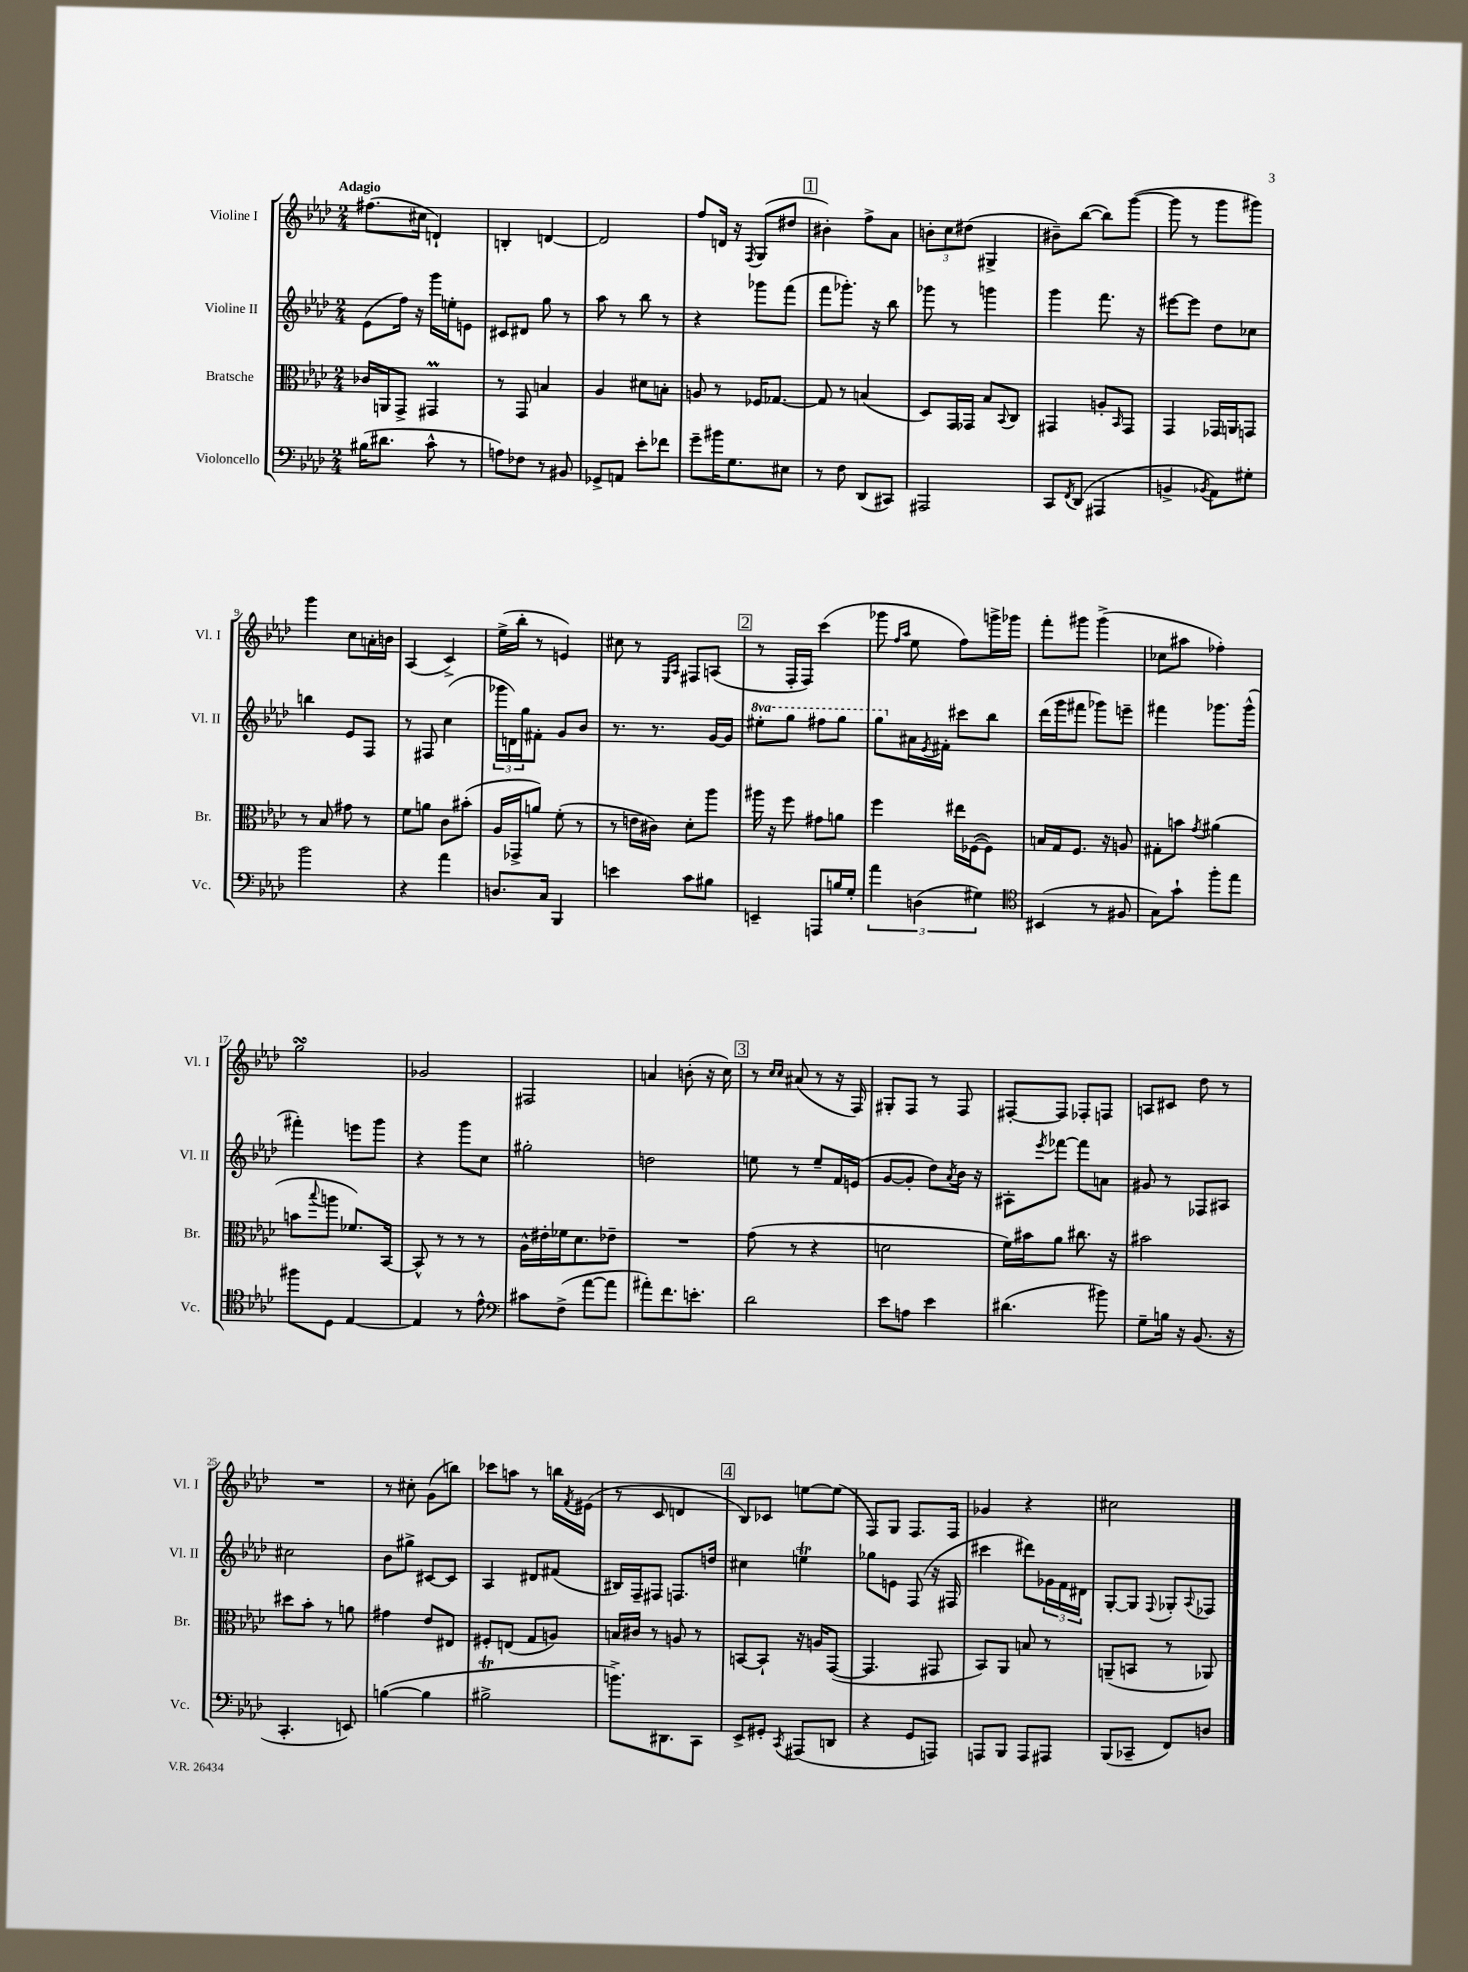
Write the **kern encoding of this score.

**kern	**kern	**kern	**kern
*staff4	*staff3	*staff2	*staff1
*clefF4	*clefC3	*clefG2	*clefG2
*k[b-e-a-d-]	*k[b-e-a-d-]	*k[b-e-a-d-]	*k[b-e-a-d-]
*M2/4	*M2/4	*M2/4	*M2/4
(16B#\LK	16c-/LL	(8e-\L	(8.ff#\L
8.d#\J	16AA/J	.	.
.	8GG^/J	16ff\Jk)	.
.	.	16r	16cc#\Jk
8c^^\	4GG#/	16ggg\LL	4d`/)
.	.	16ee'\J	.
8r	.	8e\J	.
=	=	=	=
8A\L)	8r	8c#/L	4B'/
8F-\J	8GG/	8d#/J	.
8r	4B/	8gg\	[4d/
8BB#/	.	8r	.
=	=	=	=
8GG-^/L	4A-/	8aa-\	2d/]
8AA/J	.	8r	.
8e-'\L	8d#\L	8bb-\	.
8f-\J	8B'\J	8r	.
=	=	=	=
8g~\L	8A/	4r	8ff/L
16b#\K	8r	.	16d/Jk
8.G\	.	.	16r
.	.	.	8qF/
.	16F-/LK	8ggg-\L	(8G/L
.	[8.G-/J	.	.
8E#\J	.	(8fff\J	8dd#/J
=	=	=	=
8r	8G-/]	8fff\L	4b#'\)
8F\	8r	8.ggg-'\J)	.
(8DD-/L	(4B/	.	8ff^\L
.	.	16r	.
8CC#/J)	.	8bb-\	8a-\J
=	=	=	=
2AAA#/	8D-/L)	8ggg-\	12b'\L
.	.	.	12cc\
.	16GG/L	8r	.
.	.	.	(12dd#\J
.	16GG-/JJ	.	.
.	8B-/L	4ggg\	4G#^/
.	8qqBB-/	.	.
.	8C/J	.	.
=	=	=	=
8CC/L	4GG#/	4ggg\	8b#~\L)
8qFF/	.	.	.
(8DD-/J	.	.	([8bb-\J
4AAA#/	8A'/L	8.fff\	8bb-\]L)
.	16qqBB-/	.	.
.	8GG#/J	.	([8ggg\J
.	.	16r	.
=	=	=	=
4BB^/	4GG/	[8eee#\L	8ggg\]
.	.	8eee#\]J	8r
8qBB-/	.	.	.
8AA-\L)	16GG-/LL	8dd-\L	8ggg\L
.	16AA/J	.	.
8G#'\J	8GG/J	8cc-\J	8ggg#\J)
=	=	=	=
2b-\	8r	4bb\	4ggg\
.	8B-/	.	.
.	8g#\	8e-/L	8cc\L
.	8r	8F/J	16a'\L
.	.	.	16b\JJ
=	=	=	=
4r	8f\L	8r	(4A-/
.	8a\J	8F#/	.
4a-\	8c\L	(4cc\	4c^/)
.	(8b#'\J	.	.
=	=	=	=
8.D/L	16A-/LL	24ggg-\LL	(16ee-^\LL
.	.	24d\)	.
.	16GG-^/J	.	16bb-'\JJ
.	.	24gg\J	.
.	8a/J)	8f#'\J	8r
16C/Jk	.	.	.
4BBB-/	(8f'\	8g/L	4e/)
.	8r	8b-/J	.
=	=	=	=
4e\	8r	8.r	8cc#\
.	16e\LL	.	8r
.	16c#\JJ)	8.r	.
.	.	.	16qqE-/LL
.	.	.	16qqA-/JJ
8c\L	8d-'\L	.	8F#/L
8B#\J	8aa-\J	[16g/LL	(8A/J
.	.	16g/]JJ	.
=	=	=	=
4EE~/	16aa#\	8eee#'\L	8r
.	16r	.	.
.	8ff\	8ggg\J	16F'/LL
.	.	.	16F/JJ)
8AAA/L	8g#\L	8fff#\L	(4ccc\
16B/L	8a\J	8ggg\J	.
16G'/JJ	.	.	.
=	=	=	=
6a-\	4ff\	8ggg\L	8ggg-\
.	.	.	16qqff/LL
.	.	.	16qqaa-/JJ
.	.	16a#\L	8ee-\
(6D\	.	.	.
.	.	8qe-/	.
.	.	16f#'\JJ	.
.	16ee#\LL	8ccc#\L	8ff\L)
.	([16F-\J	.	.
6G#\)	.	.	.
.	8F-\]J)	8bb-\J	16ggg^\L
.	.	.	16ggg-\JJ
=	=	=	=
*clefC4	*	*	*
(4BB#/	16B/LL	(16ddd-\LL	8fff'\L
.	16G/J	16ggg\J	.
.	8.F/J	8fff#\J	8ggg#\J
8r	.	8ggg-\L)	(4ggg#^\
.	16r	.	.
8F#/	8A/	8eee~\J	.
=	=	=	=
8G\L)	8G#'\L	4fff#\	8cc-\L
8g`\J	8b\J	.	8aa#\J
.	8qg/	.	.
8ff'\L	(4a#\	8.ggg-\L	4ff-'\)
8ee-\J	.	.	.
.	.	(16ggg-^^\Jk	.
=	=	=	=
8ff#\L	8b\L	4fff#'\)	2gg\
.	8qqbb-/	.	.
8D-\J	8aa\J	.	.
[4E-/	8.f-/L)	8eee\L	.
.	.	8ggg\J	.
.	[16BB-/Jk	.	.
=	=	=	=
4E-/]	8BB-^^/]	4r	2g-/
.	8r	.	.
8r	8r	8ggg\L	.
8e-^^\	8r	8cc\J	.
=	=	=	=
*clefF4	*	*	*
8c#\L	16A-^^\LL	2gg#'\	2F#/
.	16e#'\	.	.
(8F^\J	16f-\J	.	.
.	8.d-\	.	.
[8a-\L	.	.	.
8a-\]J	8e-~\J	.	.
=	=	=	=
8a#'\L)	2r	2dd\	4a/
8.f\	.	.	.
.	.	.	(8b'\
8.e'\J	.	.	.
.	.	.	16r
.	.	.	16cc\)
=	=	=	=
2d-\	(8g\	8ee\	8r
.	.	.	16qqcc/LL
.	.	.	16qqcc/JJ
.	8r	8r	(8a#/
.	4r	8ee~/L	8r
.	.	16f/L	16r
.	.	(16e/JJ	16F/)
=	=	=	=
8e-\L	2d\	[8g/L	8G#'/L
8A\J	.	8g'/]J	8F/J
4e-\	.	8dd-\L)	8r
.	.	8qa-/	.
.	.	16b-\Jk	8F/
.	.	16r	.
=	=	=	=
(4.d#\	16f\LL)	8A#'\L	[8F#'/L
.	16b#\J	.	.
.	.	8qeee-/	.
.	8a-\J	[8fff-\J	8F#/]J
.	8.cc#\	8fff-\]L	8F-'/L
8b#\)	.	8a\J	8F/J
.	16r	.	.
=	=	=	=
8G~\L	2b#\	8g#/	8A/L
16B\Jk	.	8r	8c#/J
16r	.	.	.
(8.BB-/	.	8F-/L	8dd-\
.	.	8A#/J	8r
16r	.	.	.
=	=	=	=
4.CC'/	8dd#\L	2cc#\	2r
.	8b-'\J	.	.
.	8r	.	.
8EE/)	8a\	.	.
=	=	=	=
([4B\	4g#\	8b-\L	8r
.	.	8gg#^\J	8cc#'\
4B\]	8e-/L	[8c#/L	(8g\L
.	8E#/J	8c#/]J	8bb\J)
=	=	=	=
2B#^\	8F#'/L	4A-/	8ccc-\L
.	(8E/J	.	8aa\J
.	8G/L	8d#/L	8r
.	8A/J)	(8f#/J	16bb\LL
.	.	.	8qf/
.	.	.	(16e#\JJ
=	=	=	=
8.b^\L)	16B/LL	16B#/LL)	8r
.	16c#/JJ	16F~/J	.
.	8r	8F#/J	8c/
8.DD#\	.	.	.
.	8A/	8.F/L	4d/
8CC\J	8r	.	.
.	.	16dd/Jk	.
=	=	=	=
8EE-^/L	[8BB/L	4cc#\	8B-/L)
8GG#'/J	8BB`/]J	.	8c-/J
8qCC/	.	.	.
(8AAA#/L	16r	4ee\	[8ee\L
.	16A/LK	.	.
8DD/J	([8GG/J	.	(8ee\]J
=	=	=	=
4r	4.GG/]	8gg-\L	8F/L)
.	.	8e\J	8G/J
8GG/L	.	(8F/	8.F/L
8AAA/J)	8GG#/	16r	.
.	.	16F#/	16F/Jk
=	=	=	=
8AAA/L	8BB-/L)	4ccc#\	4g-/
8BBB-/J	8AA-/J	.	.
8AAA/L	8B/	8ddd#\L)	4r
8AAA#/J	8r	24g-\L	.
.	.	24f\	.
.	.	24d#\JJ	.
=	=	=	=
(8BBB-/L	(8AA~/L	[8G'/L	2cc#\
8CC-~/J	8BB/J	8G/]J	.
.	.	8qqF/	.
8FF/L)	8r	8G-'/L	.
.	.	8qqA-/	.
8D/J	8AA-/)	8F-/J	.
==	==	==	==
*-	*-	*-	*-
